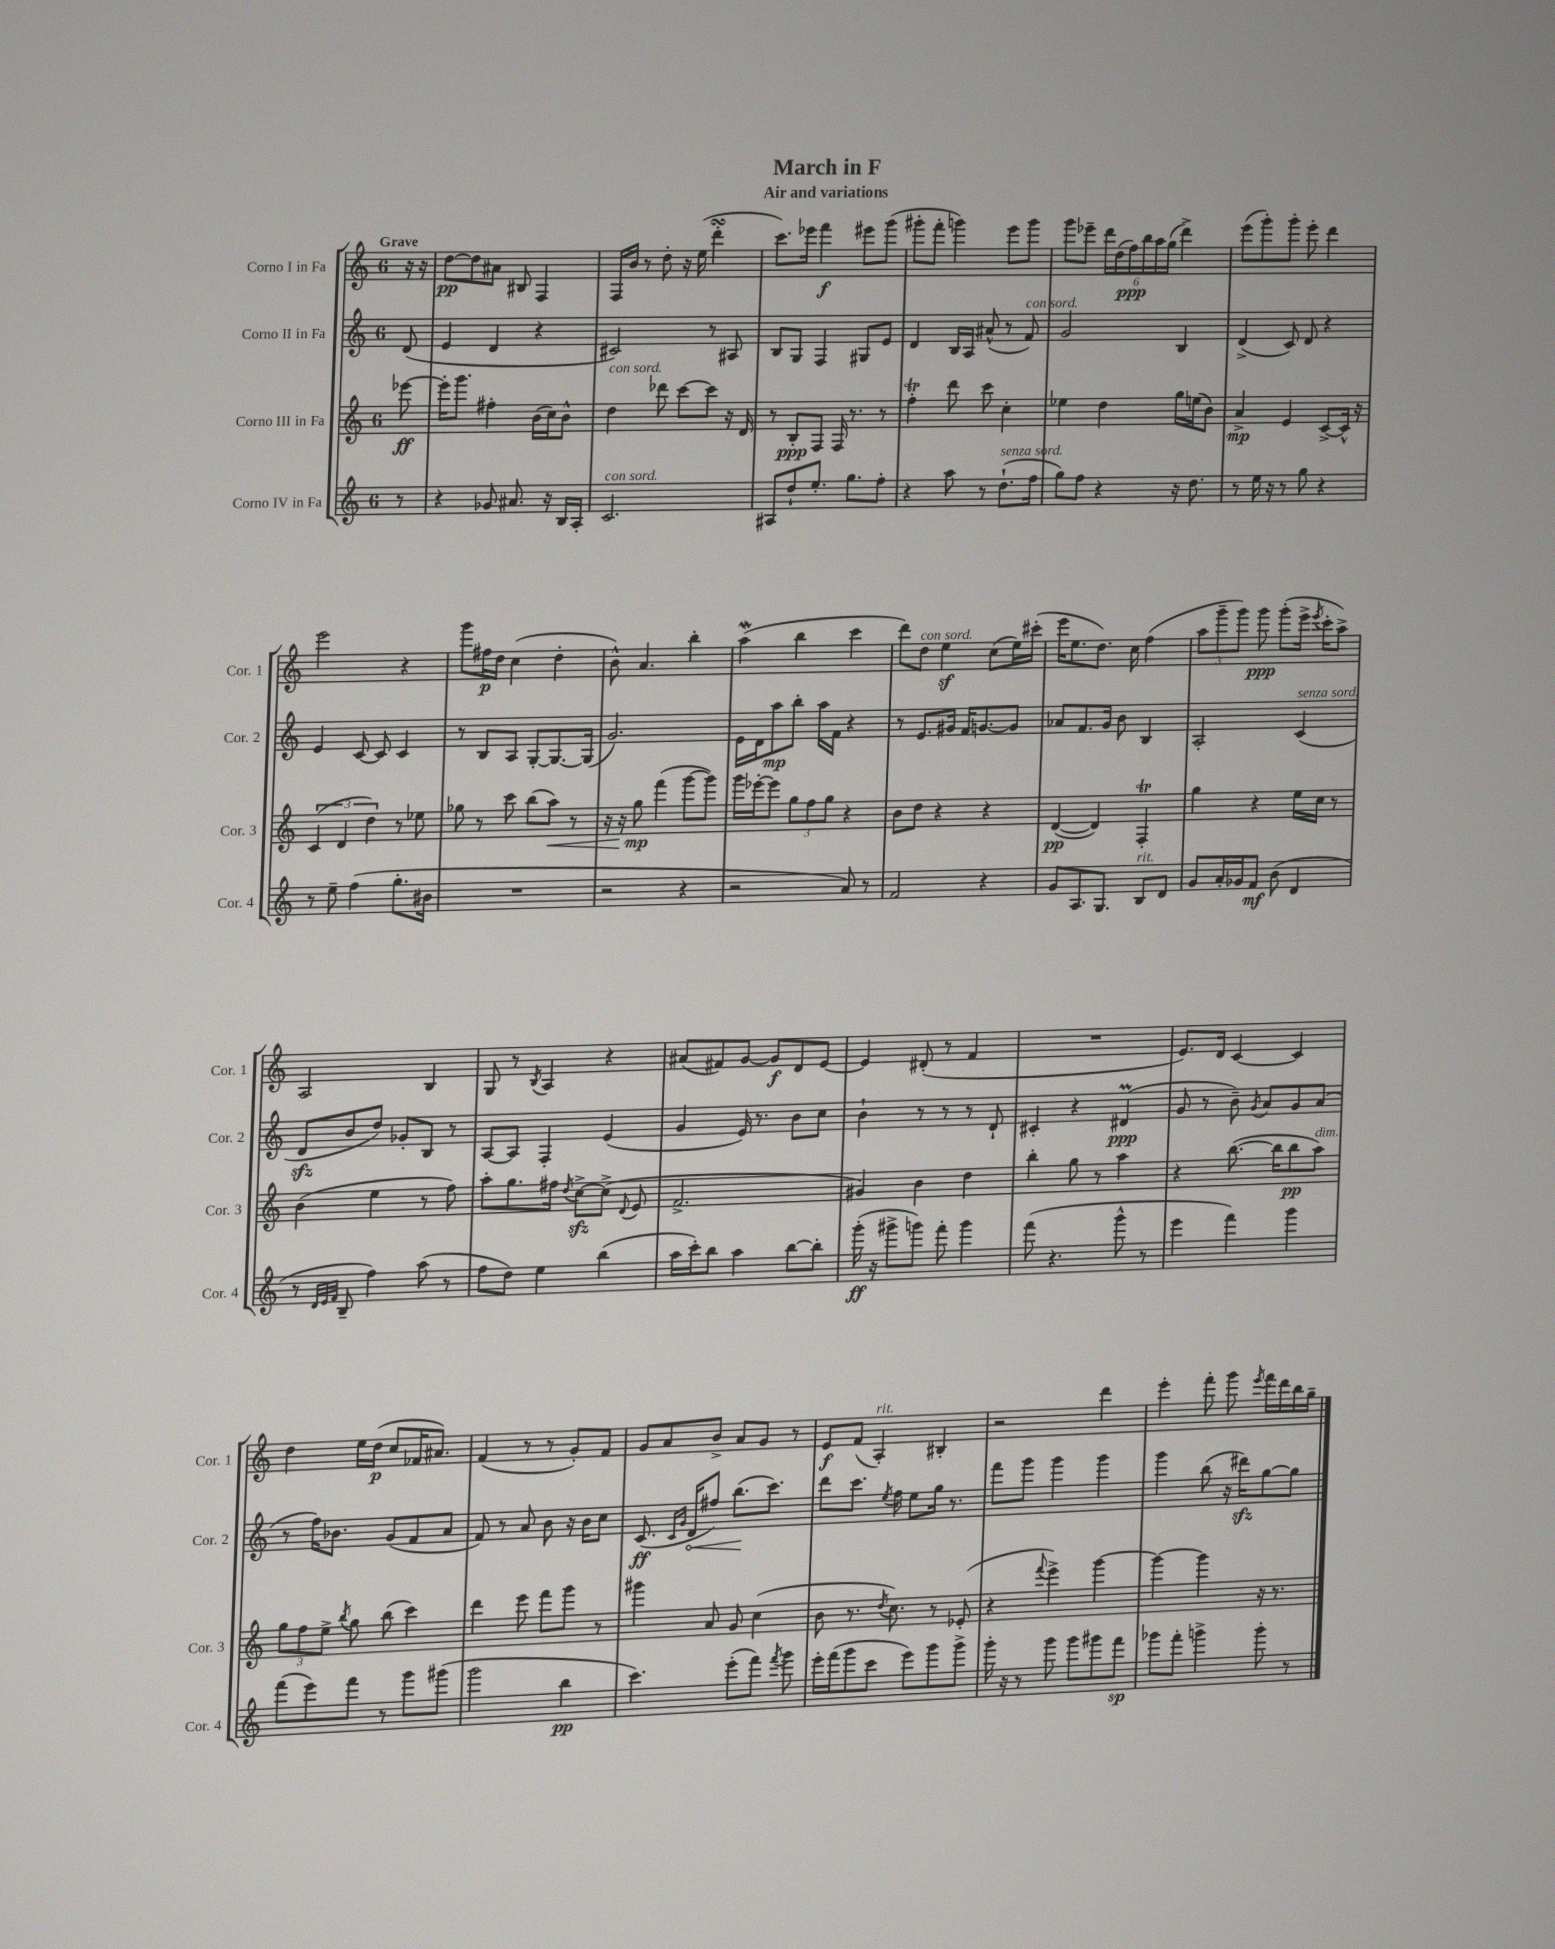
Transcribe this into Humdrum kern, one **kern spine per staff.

**kern	**kern	**kern	**kern
*staff4	*staff3	*staff2	*staff1
*clefG2	*clefG2	*clefG2	*clefG2
*k[]	*k[]	*k[]	*k[]
*M6/8	*M6/8	*M6/8	*M6/8
8r	[8eee-	(8d	16r
.	.	.	16r
=	=	=	=
4r	16eee-']	4e	[8dd
.	8.ggg	.	.
.	.	.	8dd]
8g-	4ff#'	4d	8a#
8.a#	.	.	8B#
.	(16b	4r	4F
16r	16cc)	.	.
16B	8b^^	.	.
16A'	.	.	.
=	=	=	=
2.c	4dd	2c#)	16F
.	.	.	16b
.	.	.	8r
.	8ddd-	.	8dd'
.	[8ccc	.	16r
.	.	.	(16ee
.	8ccc]	8r	4ddd'
.	16r	8A#	.
.	16d	.	.
=	=	=	=
8A#	8r	8B	8.ccc)
8dd`	8B'	8G	.
.	.	.	16eee-
8.ee'	8F	4F	4fff
.	16F	.	.
8.gg	8.r	.	.
.	.	8G#	8eee#
8ff'	8r	8e	(8ggg
=	=	=	=
4r	4ff'	4d	8ggg#'
.	.	.	8fff'
8aa	8ddd	16B	4ggg)
.	.	16A	.
8r	8ccc	(8a#^^	.
(8.dd`	4cc'	8r	8eee
.	.	8f)	8ggg
16ff	.	.	.
=	=	=	=
8gg)	4ee-	2g	8ggg
8ff	.	.	8eee-~
4r	4dd	.	24ddd
.	.	.	(24dd
.	.	.	24ff)
.	.	.	24bb
.	.	.	24aa
.	.	.	(24gg
16r	16gg	4B	4ddd^)
8.dd	(16ee	.	.
.	8b)	.	.
=	=	=	=
8r	4a^	(4d^	(8eee
16ee	.	.	8ggg')
16r	.	.	.
8r	4e	8c)	8ggg'
8gg	.	8d	8eee'
4r	[8c^	4r	4ddd
.	16c^^]	.	.
.	16r	.	.
=	=	=	=
8r	(6c	4e	2eee
8ee~	.	.	.
.	6d	.	.
(4ff	.	[8c	.
.	6dd)	.	.
.	.	8c]	.
8.gg'	8r	4c	4r
.	8ee-	.	.
16b#	.	.	.
=	=	=	=
2.r	8gg-	8r	8ggg
.	8r	8B	16ff#
.	.	.	16dd
.	8ccc	8A	(4cc
.	(8bb	[8G'	.
.	8aa)	8.G_	4dd'
.	8r	.	.
.	.	(16G]	.
=	=	=	=
2r	16r	2.g)	8b^^)
.	16r	.	.
.	8gg	.	4.a
.	(4fff	.	.
4r	[8ggg	.	4bb'
.	8ggg])	.	.
=	=	=	=
2r	16ggg	16e	(4aa
.	[16eee-'	16d	.
.	8eee-]	8aa	.
.	12gg	8bb'	4bb
.	12ff	.	.
.	.	16aa	.
.	12gg	.	.
.	.	16f	.
8a)	4r	4r	4ccc
8r	.	.	.
=	=	=	=
2f	8b	8r	8ddd)
.	8dd	8.e	8dd
.	4r	.	4ee
.	.	16g#	.
.	.	16f	.
.	.	[8.g	.
4r	4r	.	(8cc
.	.	8g]	16ee)
.	.	.	(16ccc#'
=	=	=	=
8g	([4d	8a-	16eee
.	.	.	8.ee
8.A	.	8.f	.
.	4d])	.	8.dd)
8.G	.	16g	.
.	.	8b	.
.	.	.	16cc
8B	4F'	4B	(4ff
8d	.	.	.
=	=	=	=
8g	4gg	2A'	12aa
.	.	.	12ggg~
16a'	.	.	.
.	.	.	12ggg)
16g-	.	.	.
8f	4r	.	8ggg
(8b	.	.	(8ggg'
4d	16ee	(4c	16eee^
.	.	.	8qeee
.	16cc	.	16ccc'
.	8r	.	8aa^)
=	=	=	=
8r	(4b	8d	2A
32qqd	.	.	.
32qqe	.	.	.
32qqf	.	.	.
8B~	.	8b	.
4ff)	4ee	8dd)	.
.	.	8g-'	.
(8aa	8r	8B	4B
8r	8ff)	8r	.
=	=	=	=
8ff	8aa'	[8A	8G
8dd)	8.gg	8A]	8r
.	.	.	8qB
4ee	.	4F'	4A
.	16ff#	.	.
.	8qdd	.	.
.	[8cc^	.	.
(4bb	(8cc^]	(4e	4r
.	8qqd	.	.
.	8e	.	.
=	=	=	=
16aa	2.f^	4g	(8a#
16ccc')	.	.	.
8bb	.	.	8f#)
4aa	.	16e)	[8g
.	.	8.r	.
.	.	.	8g]
[8bb	.	8b	8d
8bb']	.	8cc	[8e
=	=	=	=
(16ggg'	4g#)	4b`	4e]
16r	.	.	.
8ggg#^	.	.	.
8ggg)	4b	8r	(8d#'
8fff'	.	8r	8r
4ggg	4dd	8r	4f
.	.	8d`	.
=	=	=	=
(8fff	4bb'	4c#'	2.r
4.r	.	.	.
.	8gg	4r	.
.	8r	.	.
8ggg^^	4aa	(4d#	.
8r	.	.	.
=	=	=	=
4eee	4r	8g	8.e)
.	.	8r	.
.	.	.	16d
4fff)	([8.bb	8b~)	[4c
.	.	8qg	.
.	.	8a	.
.	16bb]	.	.
4ggg	8bb	8g	4c]
.	8aa)	(8a	.
=	=	=	=
(8fff	12gg	8r	4dd
.	12ff	.	.
8eee)	.	16ff)	.
.	12ee^	.	.
.	.	8.b-	.
.	8qbb	.	.
8fff	8gg	.	16ee
.	.	.	(16dd
8r	(8bb	(8g	8cc
8ggg	4ccc)	8f	16f-
.	.	.	8.a#)
(8ggg#	.	8a	.
=	=	=	=
2ggg	4ddd	8f)	(4f
.	.	8r	.
.	8eee	8a	8r
.	8fff	8b	8r
4bb	8ggg	16r	8g')
.	.	16b	.
.	8r	8cc	8f
=	=	=	=
4.ccc)	4ggg#	(8.c	8g
.	.	.	8a
.	.	16qqc	.
.	.	16qqg	.
.	.	16d	.
.	8a	8ff#)	8b^
(8eee'	8g	(8.bb	8a
8fff)	(4cc	.	8g
.	.	8.ccc)	.
8qfff	.	.	.
8ggg	.	.	8r
=	=	=	=
16eee'	8b	8ddd	8e
(16fff	.	.	.
8ggg	8.r	8.ccc	(8f
8ccc	.	.	4A')
.	8qdd	8qee	.
.	8.cc)	16ff	.
8eee)	.	8ee	.
8ggg	8r	16gg	4B#'
.	.	8.r	.
8ggg^	(8e-'	.	.
=	=	=	=
16ggg'	4r	8fff	2r
16r	.	.	.
8r	.	8ggg	.
.	8qqfff	.	.
8ggg	4eee^)	4ggg	.
8ggg	.	.	.
8ggg#	[4ggg	4ggg	4ddd
8fff	.	.	.
=	=	=	=
8ggg-	4ggg_	4ggg	4eee'
8fff'	.	.	.
4ggg^	4ggg]	(8bb	8fff'
.	.	16r	8ggg
.	.	16ddd#)	.
.	.	.	8qeee
8ggg'	16r	[8gg	16fff
.	8.r	.	16ddd
8r	.	8gg]	16bb
.	.	.	16gg~
==	==	==	==
*-	*-	*-	*-
